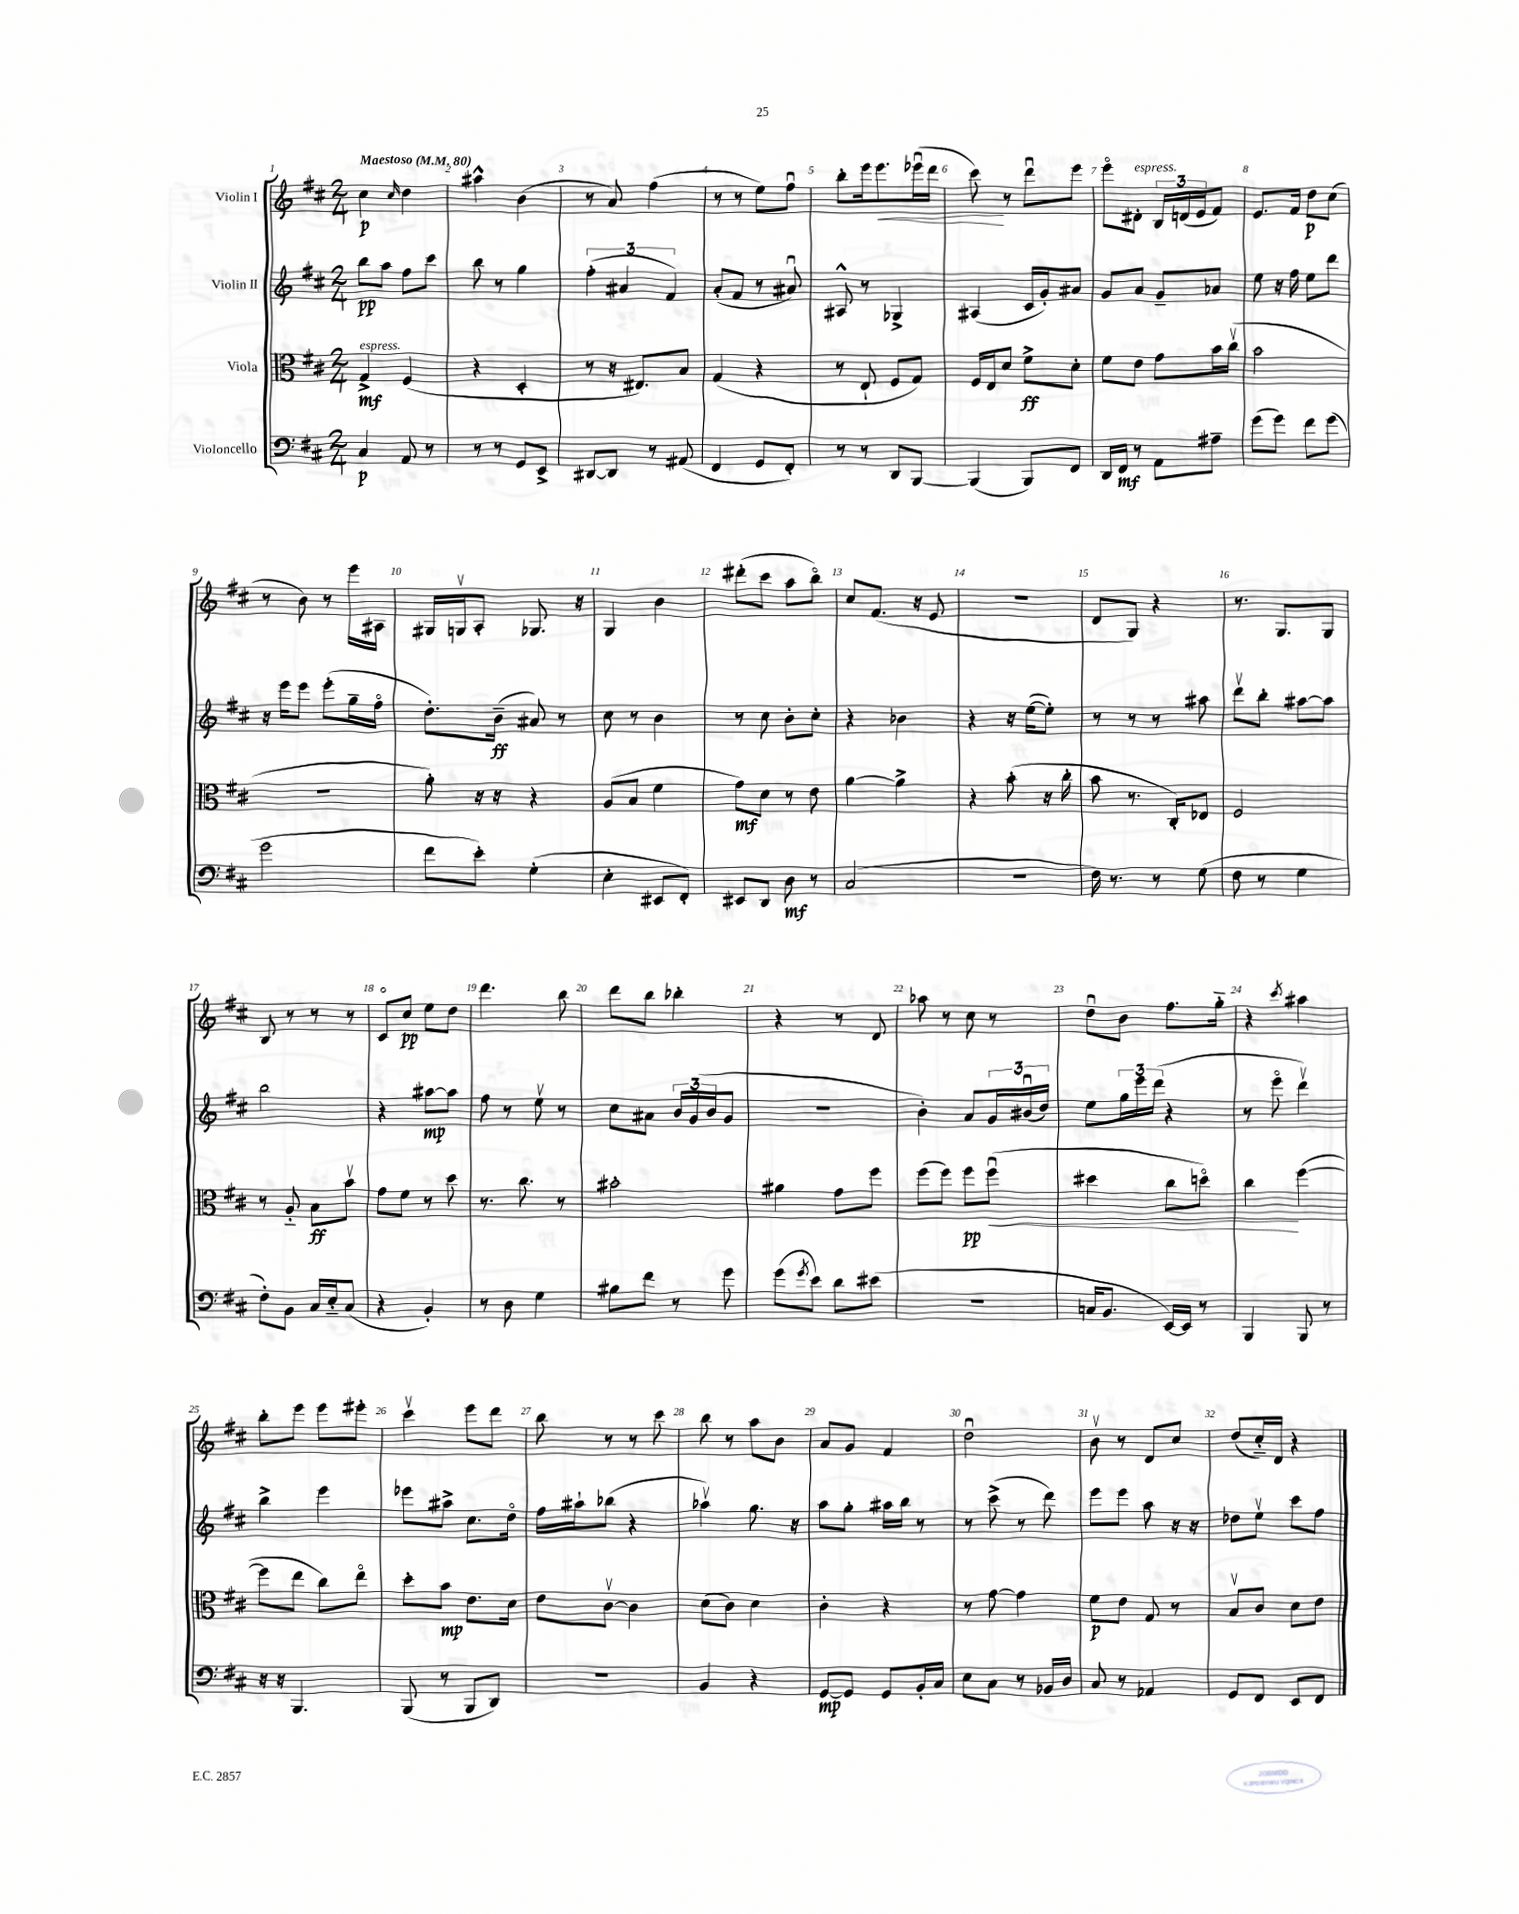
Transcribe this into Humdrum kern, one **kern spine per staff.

**kern	**dynam	**kern	**dynam	**kern	**dynam	**kern	**dynam
*part4	*part4	*part3	*part3	*part2	*part2	*part1	*part1
*staff4	*staff4	*staff3	*staff3	*staff2	*staff2	*staff1	*staff1
*I"Violoncello	*	*I"Viola	*	*I"Violin II	*	*I"Violin I	*
*clefF4	*	*clefC3	*	*clefG2	*	*clefG2	*
*k[f#c#]	*	*k[f#c#]	*	*k[f#c#]	*	*k[f#c#]	*
*M2/4	*	*M2/4	*	*M2/4	*	*M2/4	*
*MM80	*	*MM80	*	*MM80	*	*MM80	*
=1	=1	=1	=1	=1	=1	=1	=1
!	!	!	!	!	!	!LO:TX:a:B:t=Maestoso	!
!	!	!LO:TX:a:i:t=espress.	!	!	!	!	!
4C#/	p	4G^/	mf	8bb\L	pp	4cc#\	p
.	.	.	.	8aa\J	.	.	.
.	.	.	.	.	.	16qqcc#/	.
8AA/	.	(4F#/	.	8ff#\L	.	4dd\	.
8r	.	.	.	8ccc#\J	.	.	.
=2	=2	=2	=2	=2	=2	=2	=2
8r	.	4r	.	8bb\	.	4aa#X^^\	.
8r	.	.	.	8r	.	.	.
8GG/L	.	4D'/	.	4gg\	.	(4b\	.
8EE^/J	.	.	.	.	.	.	.
=3	=3	=3	=3	=3	=3	=3	=3
[8DD#X/L	.	8r	.	(6ff#'\	.	8r	.
8DD#/J]	.	16r	.	.	.	8a/)	.
.	.	.	.	6a#X/	.	.	.
.	.	8.E#X/L)	.	.	.	.	.
8r	.	.	.	.	.	(4ff#\	.
.	.	.	.	6f#/)	.	.	.
(8AA#X/	.	8B/J	.	.	.	.	.
=4	=4	=4	=4	=4	=4	=4	=4
4FF#/	.	(4G/	.	(8a'/L	.	8r	.
.	.	.	.	8f#/J	.	8r	.
8GG/L	.	4r	.	8r	.	8ee\L)	.
8FF#'/J)	.	.	.	8a#Xu/)	.	8ff#u\J	.
=5	=5	=5	=5	=5	=5	=5	=5
8r	.	8r	.	8A#X^^/	.	8bb'\L	.
8r	.	8E`/	.	8r	.	16eee\k	.
!	!	!	!	!	!	!	!LO:HP:b
.	.	.	.	.	.	8.eee\	<
8DD/L	.	8F#/L	.	4G-X^/	.	.	.
[8BBB/J	.	8G/J)	.	.	.	(16eee-Xu\L	.
.	.	.	.	.	.	16ddd\JJ	.
=6	=6	=6	=6	=6	=6	=6	=6
(4BBB/]	.	16F#/LL	.	(4A#X/	.	8ccc#\)	.
.	.	16E/J	.	.	.	.	.
.	.	8d/J	.	.	.	8r	[
8BBB/L)	.	8f#^\L	ff	16c#/LL	.	8dddu\L	.
.	.	.	.	16g'/J)	.	.	.
8FF#/J	.	8d'\J	.	8a#X/J	.	8eee\J	.
=7	=7	=7	=7	=7	=7	=7	=7
16DD/LL	.	8f#\L	.	8g/L	.	8eee\L	.
16FF#/JJ	mf	.	.	.	.	.	.
!	!	!	!	!	!	!LO:TX:a:i:t=espress.	!
8r	.	8e\J	.	8a/J	.	8d#X'\J	.
8AA\L	.	8g\L	.	8g~/L	.	24B/LL	.
.	.	.	.	.	.	(24dn/	.
.	.	.	.	.	.	24e/J	.
8A#X~\J	.	16b\L	.	8a-X/J	.	8f#/J)	.
.	.	(16cc#v\JJ	.	.	.	.	.
=8	=8	=8	=8	=8	=8	=8	=8
(8g\L	.	2b\	.	8ee\	.	8.e/L	.
8g\J)	.	.	.	16r	.	.	.
.	.	.	.	16ff#\	.	16f#/Jk	.
8f#\L	.	.	.	8ee\L	.	8dd\L	p
(8g\J	.	.	.	8ddd\J	.	(8cc#\J	.
!!LO:LB:g=z
=9	=9	=9	=9	=9	=9	=9	=9
2g\	.	2r	.	16r	.	8r	.
.	.	.	.	16eee\KL	.	.	.
.	.	.	.	8eee\J	.	8b\)	.
.	.	.	.	(8eee'\L	.	8r	.
.	.	.	.	16gg~\L	.	16eee\LL	.
.	.	.	.	16ff#\JJ	.	16A#X\JJ	.
=10	=10	=10	=10	=10	=10	=10	=10
8f#\L	.	8a'\)	.	8.dd'\L)	.	16G#X/LL	.
.	.	.	.	.	.	16Gnv/J	.
8e'\J)	.	16r	.	.	.	8A'/J	.
.	.	16r	.	(16b~\Jk	ff	.	.
(4G'\	.	4r	.	8a#X/)	.	8.G-X/	.
.	.	.	.	8r	.	.	.
.	.	.	.	.	.	16r	.
=11	=11	=11	=11	=11	=11	=11	=11
4E'\	.	(8A/L	.	8cc#\	.	4G/	.
.	.	8B/J	.	8r	.	.	.
8EE#X/L	.	4f#\	.	4b\	.	4b\	.
8FF#'/J)	.	.	.	.	.	.	.
=12	=12	=12	=12	=12	=12	=12	=12
8EE#X/L	.	8g\L)	mf	8r	.	(8ddd#X'\L	.
8DD/J	.	8d\J	.	8cc#\	.	8ccc#\J	.
8D\	mf	8r	.	8b'\L	.	8aa\L	.
8r	.	8e\	.	8cc#'\J	.	8bb\J)	.
=13	=13	=13	=13	=13	=13	=13	=13
(2C#/	.	[4a\	.	4r	.	8cc#/L	.
.	.	.	.	.	.	(8.f#/J	.
.	.	4a^\]	.	4b-X\	.	.	.
.	.	.	.	.	.	16r	.
.	.	.	.	.	.	8e/	.
=14	=14	=14	=14	=14	=14	=14	=14
2r	.	4r	.	4r	.	2r	.
.	.	(8b'\	.	16r	.	.	.
.	.	.	.	([16ee\KL	.	.	.
.	.	16r	.	8ee'\J])	.	.	.
.	.	16cc#'\	.	.	.	.	.
=15	=15	=15	=15	=15	=15	=15	=15
16F#\)	.	8b\	.	8r	.	8d/L	.
8.r	.	.	.	.	.	.	.
.	.	8.r	.	8r	.	8G/J)	.
8r	.	.	.	8r	.	4r	.
.	.	16C#'/KL)	.	.	.	.	.
(8G\	.	8E-X/J	.	8aa#X\	.	.	.
=16	=16	=16	=16	=16	=16	=16	=16
8F#\	.	2F#/	.	8dddv\L	.	8.r	.
8r	.	.	.	8bb'\J	.	.	.
.	.	.	.	.	.	8.G/L	.
4G\	.	.	.	[8aa#X\L	.	.	.
.	.	.	.	8aa#\J]	.	8G/J	.
!!LO:LB:g=z
=17	=17	=17	=17	=17	=17	=17	=17
8F#'\L)	.	8r	.	2bb\	.	8B/	.
8BB\J	.	8A/	.	.	.	8r	.
16C#/LL	.	8B\L	ff	.	.	8r	.
16E/J	.	.	.	.	.	.	.
(8C#/J	.	8bv\J	.	.	.	8r	.
=18	=18	=18	=18	=18	=18	=18	=18
4r	.	8g\L	.	4r	.	8c#/L	.
.	.	8f#\J	.	.	.	8cc#/J	pp
4BB'/)	.	8r	.	[8aa#X\L	mp	8ee\L	.
.	.	8dd\	.	8aa#\J]	.	8dd\J	.
=19	=19	=19	=19	=19	=19	=19	=19
8r	.	8.r	.	8ff#\	.	4.ddd\	.
8D\	.	.	.	8r	.	.	.
.	.	8.cc#\	.	.	.	.	.
4G\	.	.	.	8eev\	.	.	.
.	.	8r	.	8r	.	8bb\	.
=20	=20	=20	=20	=20	=20	=20	=20
8B#X\L	.	2b#X'\	.	8cc#\L	.	8ddd\L	.
8f#\J	.	.	.	8a#X\J	.	8bb\J	.
8r	.	.	.	24b/LL	.	4bb-X'\	.
.	.	.	.	(24g/	.	.	.
.	.	.	.	24b/J	.	.	.
8g\	.	.	.	8g/J	.	.	.
=21	=21	=21	=21	=21	=21	=21	=21
(8g\L	.	4a#X\	.	2r	.	4r	.
8qg/	.	.	.	.	.	.	.
8e\J)	.	.	.	.	.	.	.
8d\L	.	8g\L	.	.	.	8r	.
(8e#X\J	.	8ff#\J	.	.	.	8d/	.
=22	=22	=22	=22	=22	=22	=22	=22
2r	.	(8ff#\L	.	4b'\)	.	8aa-X\	.
.	.	8ff#\J)	.	.	.	8r	.
.	.	8ff#\L	pp	8a/L	.	8cc#\	.
!	!	!	!LO:HP:b	!	!	!	!
.	.	(8ff#u\J	<	24g/L	.	8r	.
.	.	.	.	(24b#Xu/	.	.	.
.	.	.	.	24dd/JJ)	.	.	.
=23	=23	=23	=23	=23	=23	=23	=23
16Cn/KL	.	4dd#X\	.	8ee\L	.	8ddu\L	.
8.BB/J	.	.	.	.	.	.	.
.	.	.	.	24gg\L	.	8b\J	.
.	.	.	.	24eee\	.	.	.
.	.	.	.	(24ddd\JJ	.	.	.
[16EE/LL)	.	8cc#\L	.	4r	.	8.ff#\L	.
16EE/JJ]	.	.	.	.	.	.	.
8r	.	8ddn\J)	.	.	.	.	.
.	.	.	.	.	.	16gg\Jk	.
=24	=24	=24	=24	=24	=24	=24	=24
4BBB/	.	4cc#\	.	8r	.	4r	.
.	.	.	.	8eee\	.	.	.
.	.	.	.	.	.	8qccc#/	.
8BBB/	.	([4ff#\	[	4dddv\)	.	4aa#X\	.
8r	.	.	.	.	.	.	.
!!LO:LB:g=z
=25	=25	=25	=25	=25	=25	=25	=25
16r	.	8ff#\L]	.	4bb^\	.	8bb'\L	.
16r	.	.	.	.	.	.	.
4.BBB/	.	8ee\J	.	.	.	8eee\J	.
.	.	8cc#\L)	.	4eee\	.	8eee\L	.
.	.	8ee\J	.	.	.	8eee#X'\J	.
=26	=26	=26	=26	=26	=26	=26	=26
(8BBB/	.	8dd'\L	.	8eee-X\L	.	4ccc#v\	.
8r	.	8b\J	mp	8aa#X^\J	.	.	.
8BBB/L	.	8.e\L	.	8.cc#\L	.	8eee\L	.
8DD/J)	.	.	.	.	.	8ddd\J	.
.	.	16d\Jk	.	16dd\Jk	.	.	.
=27	=27	=27	=27	=27	=27	=27	=27
2r	.	8e\L	.	16ff#\LL	.	8bb\	.
.	.	.	.	16aa#X`\J	.	.	.
.	.	[8c#v\J	.	(8bb-X\J	.	8r	.
.	.	4c#\]	.	4r	.	8r	.
.	.	.	.	.	.	8ccc#\	.
=28	=28	=28	=28	=28	=28	=28	=28
4BB/	.	(8d\L	.	4aa-Xv\)	.	8bb\	.
.	.	8c#\J)	.	.	.	8r	.
4r	.	4d\	.	8.gg\	.	8aa\L	.
.	.	.	.	.	.	8b\J	.
.	.	.	.	16r	.	.	.
=29	=29	=29	=29	=29	=29	=29	=29
[8GG/L	mp	4c#'\	.	8aa\L	.	8a/L	.
8GG/J]	.	.	.	8gg'\J	.	8g/J	.
8GG/L	.	4r	.	16aa#X\LL	.	4f#/	.
.	.	.	.	16bb\JJ	.	.	.
16BB'/L	.	.	.	8r	.	.	.
16C#/JJ	.	.	.	.	.	.	.
=30	=30	=30	=30	=30	=30	=30	=30
8E\L	.	8r	.	8r	.	2ddu\	.
8C#\J	.	[8g\	.	(8ccc#^\	.	.	.
8r	.	4g\]	.	8r	.	.	.
16BB-X/LL	.	.	.	8ddd\)	.	.	.
16D/JJ	.	.	.	.	.	.	.
=31	=31	=31	=31	=31	=31	=31	=31
8C#/	.	8f#\L	p	8eee\L	.	8bv\	.
8r	.	8e\J	.	8eee\J	.	8r	.
4AA-X/	.	8G/	.	8aa\	.	8d/L	.
.	.	8r	.	16r	.	8cc#/J	.
.	.	.	.	16r	.	.	.
=32	=32	=32	=32	=32	=32	=32	=32
8GG/L	.	8Bv/L	.	8dd-X\L	.	(8dd/L	.
8FF#/J	.	8c#/J	.	8eev\J	.	16cc#/L)	.
.	.	.	.	.	.	16d/JJ	.
8EE/L	.	8d\L	.	8ccc#\L	.	4r	.
8FF#/J	.	8e\J	.	8ff#\J	.	.	.
==	==	==	==	==	==	==	==
*-	*-	*-	*-	*-	*-	*-	*-
